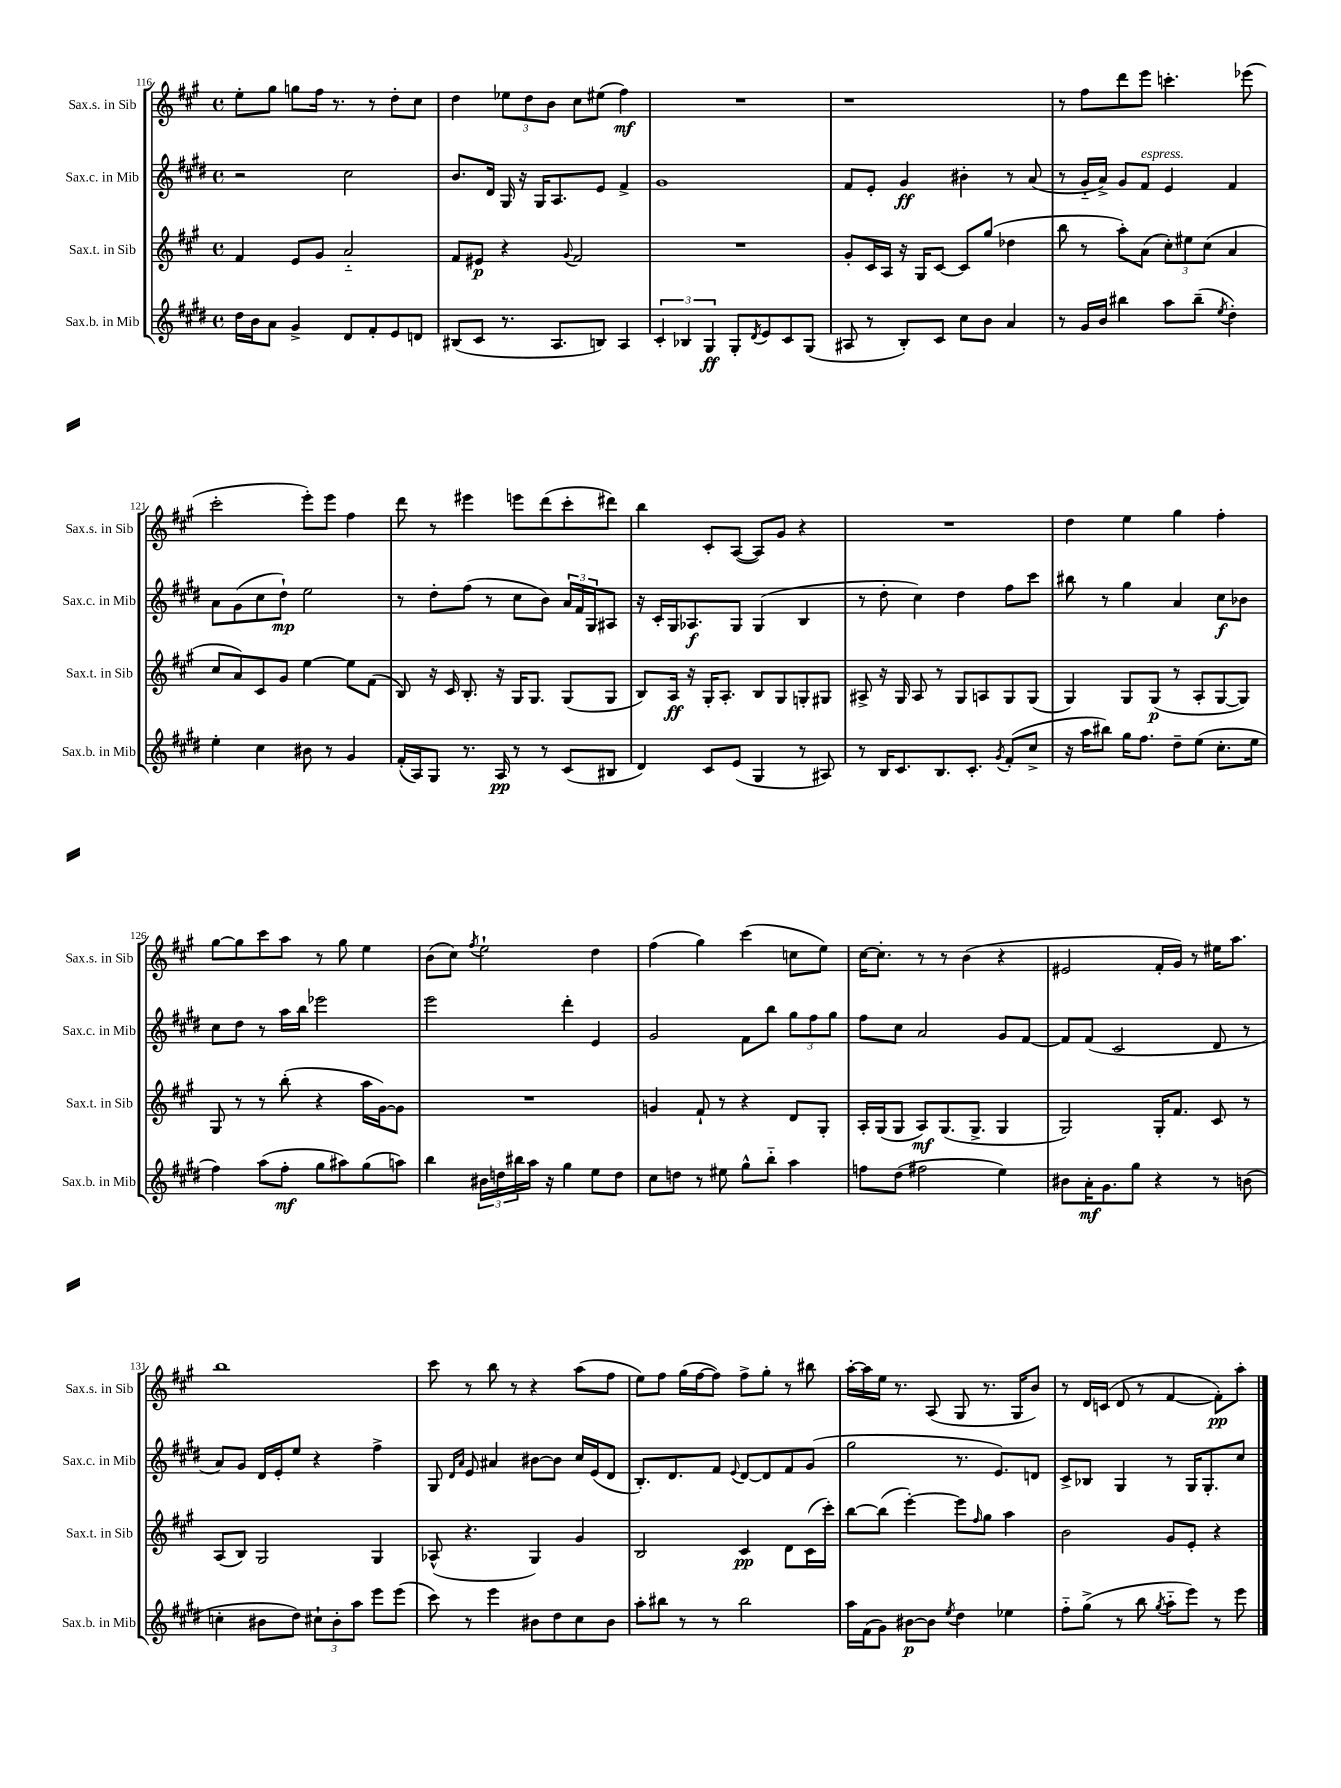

**kern	**kern	**kern	**kern
*staff4	*staff3	*staff2	*staff1
*clefG2	*clefG2	*clefG2	*clefG2
*k[f#c#g#d#]	*k[f#c#g#]	*k[f#c#g#d#]	*k[f#c#g#]
*M4/4	*M4/4	*M4/4	*M4/4
*met(c)	*met(c)	*met(c)	*met(c)
16dd#\LL	4f#/	2r	8ee'\L
16b\J	.	.	.
8a\J	.	.	8gg#\J
4g#^/	8e/L	.	8gg\L
.	8g#/J	.	16ff#\Jk
.	.	.	8.r
8d#/L	2a'~/	2cc#\	.
8f#'/	.	.	8r
8e/	.	.	8dd'\L
8d/J	.	.	8cc#\J
=	=	=	=
(8B#/L	8f#/L	8.b/L	4dd\
8c#/J	8e#/J	.	.
.	.	16d#/Jk	.
8.r	4r	16G#/	12ee-\L
.	.	16r	.
.	.	.	12dd\
.	.	16G#/LK	.
.	.	.	12b\J
8.A/L	.	8.A/	.
.	8qqg#/	.	.
.	2f#/	.	8cc#\L
8B/J)	.	8e/J	(8ee#\J
4A/	.	4f#^/	4ff#\)
=	=	=	=
6c#'/	1r	1g#	1r
6B-/	.	.	.
6G#/	.	.	.
8G#'/L	.	.	.
8qd#/	.	.	.
8e/	.	.	.
8c#/	.	.	.
(8G#/J	.	.	.
=	=	=	=
8A#/	8g#'/L	8f#/L	1r
8r	16c#/L	8e'/J	.
.	16A/JJ	.	.
8B'/L)	16r	4g#/	.
.	16G#/LK	.	.
8c#/J	[8c#/J	.	.
8cc#\L	8c#/]L	4b#'\	.
8b\J	(8gg#/J	.	.
4a/	4dd-\	8r	.
.	.	(8a/	.
=	=	=	=
8r	8bb\	8r	8r
16g#/LL	8r	16g#'~/LL	8ff#\L
16b/JJ	.	16a^/JJ)	.
4bb#\	8aa'\L)	8g#/L	8ddd\
.	(8a\J	8f#/J	8eee\J
8aa\L	12cc#'\L)	4e/	4.ccc'\
.	12ee#\	.	.
(8bb#~\J	.	.	.
.	(12cc#\J	.	.
8qee/	.	.	.
4dd#'\)	4a/	4f#/	.
.	.	.	(8eee-\
=	=	=	=
4ee'\	8cc#/L	8a\L	2ccc#'\
.	8a/)	(8g#\	.
4cc#\	8c#/	8cc#\	.
.	8g#/J	8dd#`\J)	.
8b#\	[4ee\	2ee\	8eee'\L)
8r	.	.	8eee\J
4g#/	8ee\]L	.	4ff#\
.	(8f#\J	.	.
=	=	=	=
(16f#'/LL	8B/)	8r	8ddd\
16A/J)	.	.	.
8G#/J	16r	8dd#'\L	8r
.	16c#/	.	.
8.r	8.B'/	(8ff#\J	4eee#\
.	.	8r	.
16A/	16r	.	.
8r	16G#/LK	8cc#\L	8eee\L
.	8.G#/J	.	.
8r	.	8b\J)	(8ddd\
(8c#/L	(8G#/L	24a/LL	8ccc#'\
.	.	24f#/	.
.	.	24G#/J	.
8B#/J	8G#/J	8A#/J	8ddd#\J)
=	=	=	=
4d#/)	8B/L)	16r	4bb\
.	.	16c#'/LL	.
.	16A/Jk	16G#/J	.
.	16r	8.A-/	.
8c#/L	16G#'/LK	.	8c#'/L
.	8.A'/J	.	.
(8e/J	.	8G#/J	([8A/J
4G#/	8B/L	(4G#/	8A/]L)
.	8G#/	.	8g#/J
8r	8G'/	4B/	4r
8A#/)	8G#/J	.	.
=	=	=	=
8r	8A#^/	8r	1r
16B/LK	16r	8dd#'\	.
8.c#/	16G#/	.	.
.	8A#/	4cc#\)	.
8.B/	8r	.	.
.	8G#/L	4dd#\	.
8.c#'/J	.	.	.
.	8A/	.	.
8qg#/	.	.	.
(8f#'/L	8G#/	8ff#\L	.
8cc#^/J	(8G#/J	8ccc#\J	.
=	=	=	=
16r	4G#/)	8bb#\	4dd\
16aa\LK	.	.	.
8bb#\J)	.	8r	.
16gg#\LK	8G#/L	4gg#\	4ee\
8.ff#\J	.	.	.
.	(8G#/J	.	.
8dd#~\L	8r	4a/	4gg#\
(8ee\J	8A'/L	.	.
8.cc#'\L	[8G#/	8cc#\L	4ff#'\
.	8G#/]J)	8b-\J	.
16ee\Jk	.	.	.
=	=	=	=
4ff#\)	8G#/	8cc#\L	[8gg#\L
.	8r	8dd#\J	8gg#\]
(8aa\L	8r	8r	8ccc#\
8ff#'\J	(8bb'\	16aa\LL	8aa\J
.	.	16bb\JJ	.
8gg#\L	4r	2eee-\	8r
8aa#\)	.	.	8gg#\
(8gg#\	16aa\LL	.	4ee\
.	[16g#\J)	.	.
8aa\J)	8g#\]J	.	.
=	=	=	=
4bb\	1r	2eee\	(8b\L
.	.	.	8cc#\J)
.	.	.	8qff#/
24b#\LL	.	.	2ee`\
24dd\	.	.	.
24bb#\	.	.	.
16aa\JJ	.	.	.
16r	.	.	.
4gg#\	.	4ddd#'\	.
8ee\L	.	4e/	4dd\
8dd\J	.	.	.
=	=	=	=
8cc#\L	4g/	2g#/	(4ff#\
8dd\J	.	.	.
8r	8f#`/	.	4gg#\)
8ee#\	8r	.	.
8gg#^^\L	4r	8f#\L	(4ccc#\
8bb'~\J	.	8bb\J	.
4aa\	8d/L	12gg#\L	8cc\L
.	.	12ff#\	.
.	8G#'/J	.	8ee\J)
.	.	12gg#\J	.
=	=	=	=
8ff\L	16A'/LL	8ff#\L	[16cc#\LK
.	(16G#/J	.	8.cc#'\]J
(8dd#\J	8G#/J	8cc#\J	.
2ff#\	8A/L)	2a/	8r
.	(8.G#/	.	8r
.	.	.	(4b\
.	8.G#^/J	.	.
4ee\)	4G#/	8g#/L	4r
.	.	[8f#/J	.
=	=	=	=
8b#\L	2G#/)	8f#/]L	2e#/
16a'\K	.	(8f#/J	.
8.g#\	.	.	.
.	.	2c#/	.
8gg#\J	.	.	.
4r	16G#'/LK	.	16f#'/LL
.	8.f#/J	.	16g#/JJ)
.	.	.	8r
8r	8c#/	8d#/	16ee#\LK
.	.	.	8.aa\J
(8b\	8r	8r	.
=	=	=	=
4cc'\	(8A/L	8a/L)	1bb
.	8B/J)	8g#/J	.
8b#\L	2G#/	16d#/LL	.
.	.	16e'/J	.
8dd#\J)	.	8ee/J	.
12cc#`\L	.	4r	.
12b#'\	.	.	.
12aa\J	.	.	.
8eee\L	4G#/	4ff#^\	.
(8eee\J	.	.	.
=	=	=	=
8ccc#\)	(8A-^^/	8G#/	8ccc#\
.	.	16qqd#/LL	.
.	.	16qqa/JJ	.
8r	4.r	8e/	8r
4eee\	.	4a#/	8bb\
.	.	.	8r
8b#\L	4G#/)	[8b#\L	4r
8dd#\	.	8b#\]J	.
8cc#\	4g#/	16cc#/LL	(8aa\L
.	.	(16e/J	.
8b#\J	.	8d#/J	8ff#\J
=	=	=	=
8aa'\L	2B/	8.B'/L)	8ee\L)
8bb#\J	.	.	8ff#\J
.	.	8.d#/	.
8r	.	.	(16gg#\LL
.	.	.	[16ff#\J
8r	.	8f#/J	8ff#\]J)
.	.	8qqe/	.
2bb#\	4c#/	[8d#/L	8ff#^\L
.	.	8d#/]	8gg#'\J
.	8d\L	8f#/	8r
.	(16c#\L	(8g#/J	8bb#\
.	16ccc#'\JJ)	.	.
=	=	=	=
16aa\LL	[8bb\L	2gg#\	[16aa'\LL
(16f#\J	.	.	16aa\]
8g#\J)	(8bb\]J	.	16ee\JJ
.	.	.	8.r
[8b#\L	[4eee'\)	.	.
8b#\]J	.	.	(8A/
8qee/	.	.	.
4dd#\	8eee\]L	8.r	8G#/
.	16qqff#/	.	.
.	8gg#\J	.	8.r
.	.	8.e/L)	.
4ee-\	4aa\	.	.
.	.	.	16G#/LK
.	.	8d/J	8b/J)
=	=	=	=
8ff#'~\L	2b\	8c#^/L	8r
(8gg#^\J	.	8B-/J	16d/LL
.	.	.	(16c/JJ
8r	.	4G#/	8d/
8bb\	.	.	8r
8qgg#/	.	.	.
8aa'~\L	8g#/L	8r	[4f#/
8eee\J)	8e'/J	16G#/LK	.
.	.	8.G#'/	.
8r	4r	.	8f#'\]L)
8eee\	.	8cc#/J	8aa'\J
==	==	==	==
*-	*-	*-	*-
